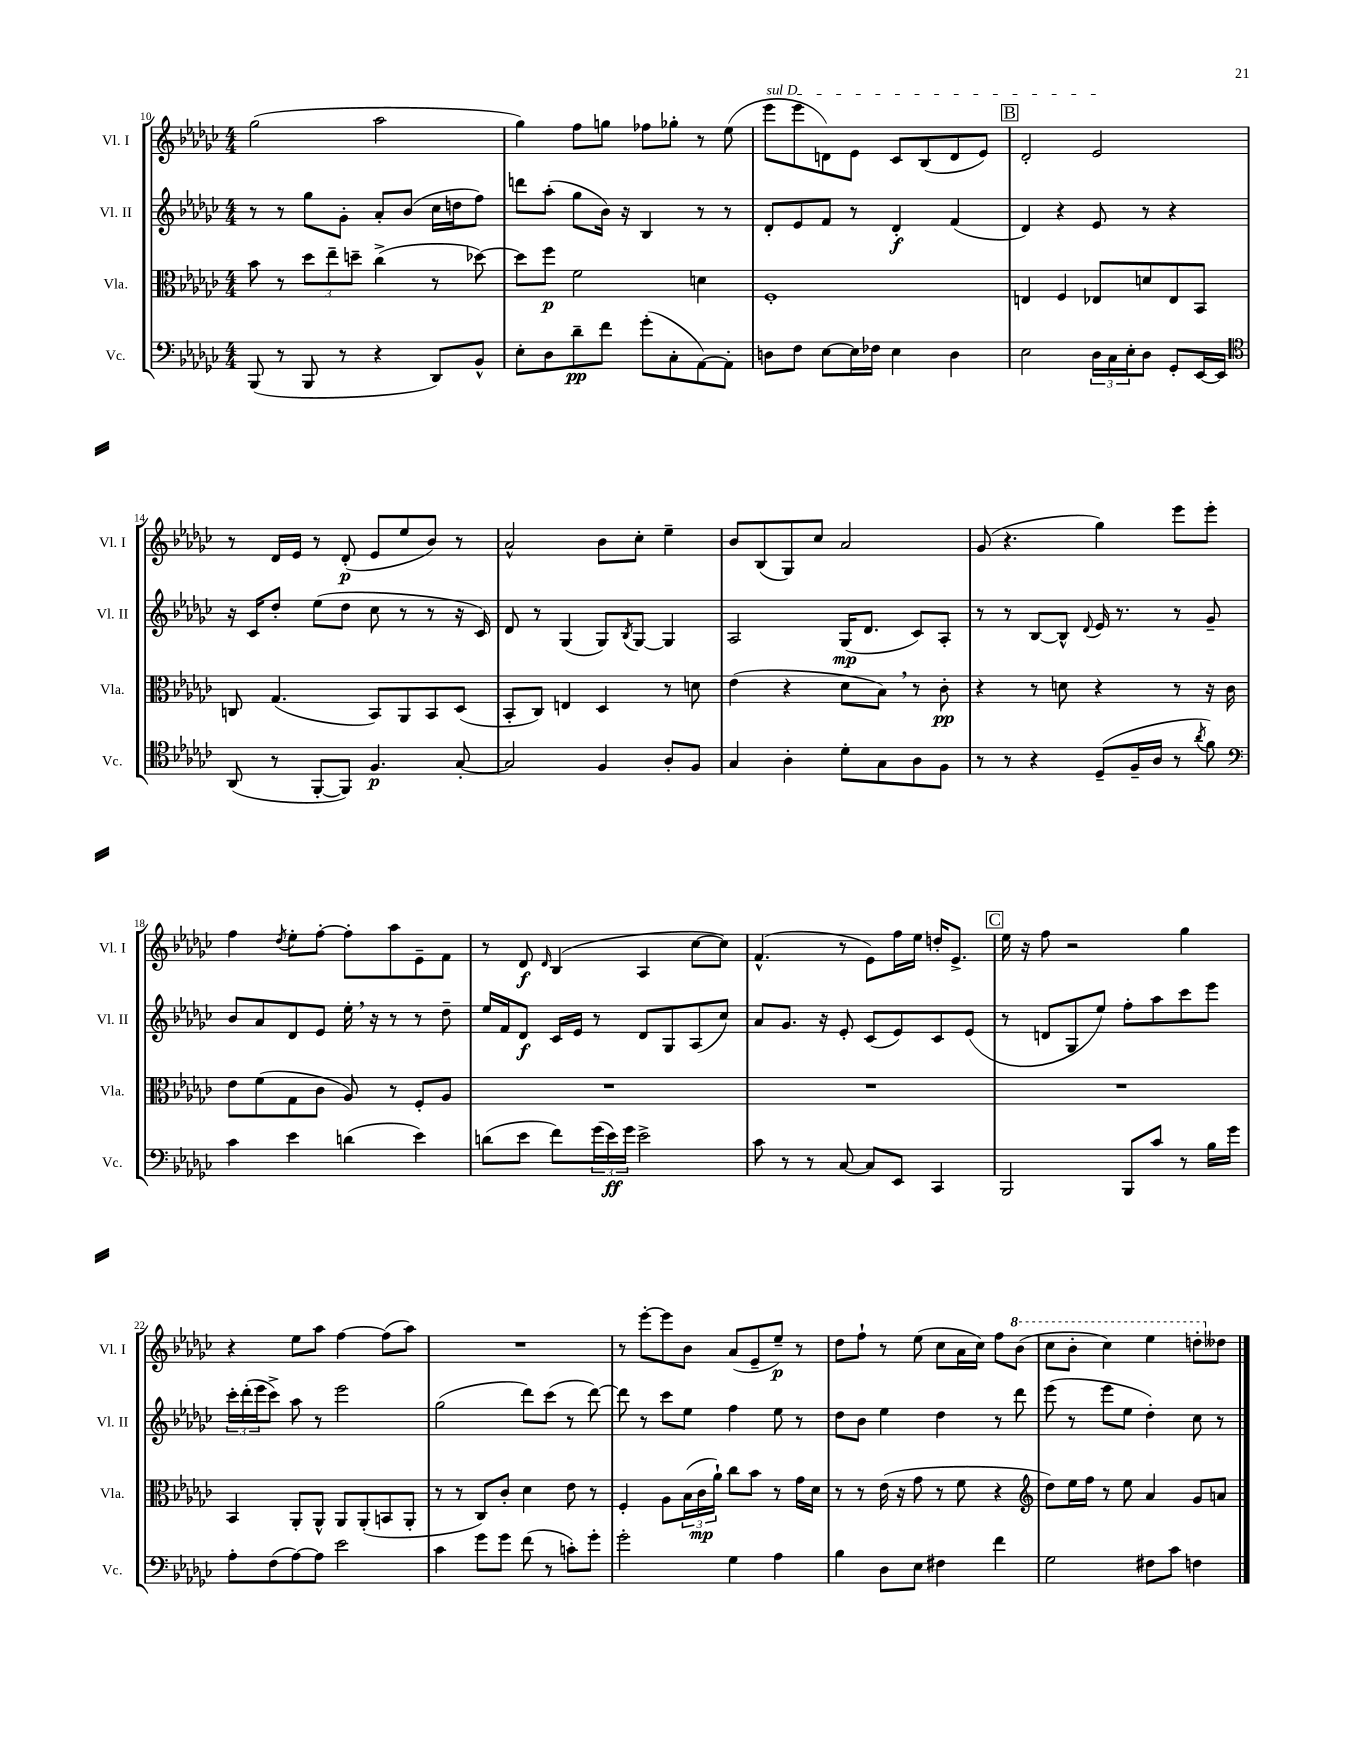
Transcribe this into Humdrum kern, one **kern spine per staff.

**kern	**dynam	**kern	**dynam	**kern	**dynam	**kern	**dynam
*part4	*part4	*part3	*part3	*part2	*part2	*part1	*part1
*staff4	*staff4	*staff3	*staff3	*staff2	*staff2	*staff1	*staff1
*I"Vc.	*	*I"Vla.	*	*I"Vl. II	*	*I"Vl. I	*
*I'Vc.	*	*I'Vla.	*	*I'Vl. II	*	*I'Vl. I	*
*clefF4	*	*clefC3	*	*clefG2	*	*clefG2	*
*k[b-e-a-d-g-c-]	*	*k[b-e-a-d-g-c-]	*	*k[b-e-a-d-g-c-]	*	*k[b-e-a-d-g-c-]	*
*M4/4	*	*M4/4	*	*M4/4	*	*M4/4	*
=10	=10	=10	=10	=10	=10	=10	=10
(8BBB-/	.	8b-\	.	8r	.	(2gg-\	.
8r	.	8r	.	8r	.	.	.
8BBB-/	.	12dd-\L	.	8gg-\L	.	.	.
.	.	12ee-~\	.	.	.	.	.
8r	.	.	.	8g-'\J	.	.	.
.	.	12ddn~\J	.	.	.	.	.
4r	.	(4cc-^\	.	8a-'/L	.	2aa-\	.
.	.	.	.	(8b-/J	.	.	.
8DD-/L)	.	8r	.	16cc-\LL	.	.	.
.	.	.	.	16ddn\J	.	.	.
8BB-^^/J	.	[8dd-X\)	.	8ff\J)	.	.	.
=11	=11	=11	=11	=11	=11	=11	=11
8E-'\L	.	8dd-\L]	.	8dddn\L	.	4gg-\)	.
8D-\	.	8ff\J	p	(8aa-'\J	.	.	.
8d-~\	pp	2f\	.	8gg-\L	.	8ff\L	.
8f\J	.	.	.	16b-\Jk)	.	8ggn\J	.
.	.	.	.	16r	.	.	.
(8g-'\L	.	.	.	4B-/	.	8ff-X\L	.
8C-'\	.	.	.	.	.	8gg-X'\J	.
[8AA-\)	.	4dn\	.	8r	.	8r	.
8AA-'\J]	.	.	.	8r	.	(8ee-\	.
=12	=12	=12	=12	=12	=12	=12	=12
!	!	!	!	!	!	!LO:TX:a:i:t=sul D	!
8Dn\L	.	1F'	.	8d-'/L	.	8eee-\L	.
8F\J	.	.	.	8e-/	.	8eee-\	.
[8E-\L	.	.	.	8f/J	.	8dn\)	.
16E-\L]	.	.	.	8r	.	8e-\J	.
16F-X\JJ	.	.	.	.	.	.	.
4E-\	.	.	.	4d-'/	f	8c-/L	.
.	.	.	.	.	.	(8B-/	.
4D\	.	.	.	(4f/	.	8d/	.
.	.	.	.	.	.	8e-/J)	.
!!LO:REH:place=s1:t=B
=13	=13	=13	=13	=13	=13	=13	=13
2E-\	.	4En/	.	4d-/)	.	2d-'/	.
.	.	4F/	.	4r	.	.	.
24D-\LL	.	8E-X/L	.	8e-/	.	2e-/	.
24C-\	.	.	.	.	.	.	.
24E-'\J	.	.	.	.	.	.	.
8D-\J	.	8dn/	.	8r	.	.	.
8GG-'/L	.	8E-/	.	4r	.	.	.
[16EE-/L	.	8BB-/J	.	.	.	.	.
16EE-/JJ]	.	.	.	.	.	.	.
!!LO:LB:g=z
=14	=14	=14	=14	=14	=14	=14	=14
*clefC4	*	*	*	*	*	*	*
(8AA-/	.	8Cn/	.	16r	.	8r	.
.	.	.	.	16c-/KL	.	.	.
8r	.	(4.G-/	.	8dd-'/J	.	16d-/LL	.
.	.	.	.	.	.	16e-/JJ	.
[8FF'/L	.	.	.	(8ee-\L	.	8r	.
8FF/J])	.	.	.	8dd-\J	.	(8d-'/	p
4.F/	p	8BB-/L)	.	8cc-\	.	8e-/L	.
.	.	8AA-/	.	8r	.	8ee-/	.
.	.	8BB-/	.	8r	.	8b-/J)	.
[8G-'/	.	(8D-/J	.	16r	.	8r	.
.	.	.	.	16c-/)	.	.	.
=15	=15	=15	=15	=15	=15	=15	=15
2G-/]	.	8BB-'/L	.	8d-/	.	2a-^^/	.
.	.	8C-/J)	.	8r	.	.	.
.	.	4En/	.	(4G-/	.	.	.
4F/	.	4D-/	.	8G-/L)	.	8b-\L	.
.	.	.	.	8qB-/	.	.	.
.	.	.	.	[8G-/J	.	8cc-'\J	.
8A-'/L	.	8r	.	4G-/]	.	4ee-~\	.
8F/J	.	8dn\	.	.	.	.	.
=16	=16	=16	=16	=16	=16	=16	=16
4G-/	.	(4e-\	.	2A-/	.	8b-/L	.
.	.	.	.	.	.	(8B-/	.
4A-'\	.	4r	.	.	.	8G-/)	.
.	.	.	.	.	.	8cc-/J	.
8d-'\L	.	8d-\L	.	(16G-/KL	mp	2a-/	.
.	.	.	.	8.d-/J	.	.	.
8G-\	.	8B-,\J)	.	.	.	.	.
8A-\	.	8r	.	8c-/L)	.	.	.
8F\J	.	8c-'\	pp	8A-'/J	.	.	.
=17	=17	=17	=17	=17	=17	=17	=17
8r	.	4r	.	8r	.	(8g-/	.
8r	.	.	.	8r	.	4.r	.
4r	.	8r	.	[8B-/L	.	.	.
.	.	8dn\	.	8B-^^/J]	.	.	.
.	.	.	.	8qqd-/	.	.	.
(8D-~/L	.	4r	.	16e-/	.	4gg-\)	.
.	.	.	.	8.r	.	.	.
16F~/L	.	.	.	.	.	.	.
16A-/JJ	.	.	.	.	.	.	.
8r	.	8r	.	8r	.	8eee-\L	.
8qa-/	.	.	.	.	.	.	.
8f\)	.	16r	.	8g-~/	.	8eee-'\J	.
.	.	16c-\	.	.	.	.	.
!!LO:LB:g=z
=18	=18	=18	=18	=18	=18	=18	=18
*clefF4	*	*	*	*	*	*	*
4c-\	.	8e-\L	.	8b-/L	.	4ff\	.
.	.	(8f\	.	8a-/	.	.	.
.	.	.	.	.	.	8qdd-/	.
4e-\	.	8G-\	.	8d-/	.	8ee-'\L	.
.	.	8c-\J	.	8e-/J	.	[8ff'\J	.
(4dn\	.	8A-/)	.	16ee-',\	.	8ff'\L]	.
.	.	.	.	16r	.	.	.
.	.	8r	.	8r	.	8aa-\	.
4e-\)	.	8F'/L	.	8r	.	8e-~\	.
.	.	8A-/J	.	8dd-~\	.	8f\J	.
=19	=19	=19	=19	=19	=19	=19	=19
(8dn\L	.	1r	.	16ee-/LL	.	8r	.
.	.	.	.	16f/J	.	.	.
8e-\J	.	.	.	8d-/J	f	8d-/	f
.	.	.	.	.	.	16qqd-/	.
8f\L)	.	.	.	16c-/LL	.	(4B-/	.
.	.	.	.	16e-/JJ	.	.	.
(24g-\L	.	.	.	8r	.	.	.
24e-\)	ff	.	.	.	.	.	.
24g-\JJ	.	.	.	.	.	.	.
2e-^\	.	.	.	8d-/L	.	4A-/	.
.	.	.	.	8G-/	.	.	.
.	.	.	.	(8A-/	.	[8cc-\L	.
.	.	.	.	8cc-/J)	.	8cc-\J])	.
=20	=20	=20	=20	=20	=20	=20	=20
8c-\	.	1r	.	8a-/L	.	(4.f^^/	.
8r	.	.	.	8.g-/J	.	.	.
8r	.	.	.	.	.	.	.
.	.	.	.	16r	.	.	.
[8C-/	.	.	.	8e-'/	.	8r	.
8C-/L]	.	.	.	(8c-/L	.	8e-\L)	.
8EE-/J	.	.	.	8e-/)	.	16ff\L	.
.	.	.	.	.	.	16ee-\JJ	.
4CC-/	.	.	.	8c-/	.	16ddn'/KL	.
.	.	.	.	.	.	8.e-^/J	.
.	.	.	.	(8e-/J	.	.	.
!!LO:REH:place=s1:t=C
=21	=21	=21	=21	=21	=21	=21	=21
2BBB-/	.	1r	.	8r	.	16ee-\	.
.	.	.	.	.	.	16r	.
.	.	.	.	8dn/L	.	8ff\	.
.	.	.	.	8G-/	.	2r	.
.	.	.	.	8ee-/J)	.	.	.
8BBB-/L	.	.	.	8ff'\L	.	.	.
8c-/J	.	.	.	8aa-\	.	.	.
8r	.	.	.	8ccc-\	.	4gg-\	.
16B-\LL	.	.	.	8eee-\J	.	.	.
16g-\JJ	.	.	.	.	.	.	.
!!LO:LB:g=z
=22	=22	=22	=22	=22	=22	=22	=22
8A-'\L	.	4BB-/	.	24ccc-'\LL	.	4r	.
.	.	.	.	(24ddd-'\	.	.	.
.	.	.	.	24eee-\J	.	.	.
(8F\	.	.	.	8ccc-^\J)	.	.	.
[8A-\)	.	8AA-'/L	.	8aa-\	.	8ee-\L	.
8A-\J]	.	8AA-^^/J	.	8r	.	8aa-\J	.
2e-\	.	8AA-/L	.	2eee-\	.	[4ff\	.
.	.	(8AA-'/	.	.	.	.	.
.	.	8BBn/	.	.	.	(8ff\L]	.
.	.	8AA-'/J	.	.	.	8aa-\J)	.
=23	=23	=23	=23	=23	=23	=23	=23
4c-\	.	8r	.	(2gg-\	.	1r	.
.	.	8r	.	.	.	.	.
8g-\L	.	8C-/L)	.	.	.	.	.
8g-\J	.	8c-'/J	.	.	.	.	.
(8f\	.	4d-\	.	8ddd-\L)	.	.	.
8r	.	.	.	(8ccc-\J	.	.	.
8cn'\L)	.	8e-\	.	8r	.	.	.
8g-'\J	.	8r	.	[8ddd-\)	.	.	.
=24	=24	=24	=24	=24	=24	=24	=24
2g-'\	.	4F'/	.	8ddd-\]	.	8r	.
.	.	.	.	8r	.	[8eee-'\L	.
.	.	8A-\L	.	8ccc-\L	.	8eee-\]	.
.	.	(24B-\L	.	8ee-\J	.	8b-\J	.
.	.	24c-\	mp	.	.	.	.
.	.	24a-`\JJ)	.	.	.	.	.
4G-\	.	8cc-\L	.	4ff\	.	(8a-/L	.
.	.	8b-\J	.	.	.	8e-~/	.
4A-\	.	8r	.	8ee-\	.	8ee-~/J)	p
.	.	16g-\LL	.	8r	.	8r	.
.	.	16d-\JJ	.	.	.	.	.
=25	=25	=25	=25	=25	=25	=25	=25
4B-\	.	8r	.	8dd-\L	.	8dd-\L	.
.	.	8r	.	8b-\J	.	8ff`\J	.
8D-\L	.	(16e-\	.	4ee-\	.	8r	.
.	.	16r	.	.	.	.	.
8E-\J	.	8g-\	.	.	.	(8ee-\	.
4F#X\	.	8r	.	4dd-\	.	8cc-\L	.
.	.	8f\	.	.	.	16a-\L	.
.	.	.	.	.	.	16cc-\JJ)	.
4f\	.	4r	.	8r	.	8ff\L	.
*	*	*	*	*	*	*8va	*
.	.	.	.	8ddd-\	.	(8bb-\J	.
=26	=26	=26	=26	=26	=26	=26	=26
*	*	*clefG2	*	*	*	*	*
2G-\	.	8dd-\L)	.	(8eee-\	.	8ccc-\L	.
.	.	16ee-\L	.	8r	.	8bb-'\J	.
.	.	16ff\JJ	.	.	.	.	.
.	.	8r	.	8eee-\L	.	4ccc-\)	.
.	.	8ee-\	.	8ee-\J	.	.	.
8F#X\L	.	4a-/	.	4dd-'\)	.	4eee-\	.
8c-\J	.	.	.	.	.	.	.
4Fn\	.	8g-/L	.	8cc-\	.	8dddn'\L	.
*	*	*	*	*	*	*X8va	*
.	.	8an/J	.	8r	.	8dd--X\J	.
==	==	==	==	==	==	==	==
*-	*-	*-	*-	*-	*-	*-	*-
